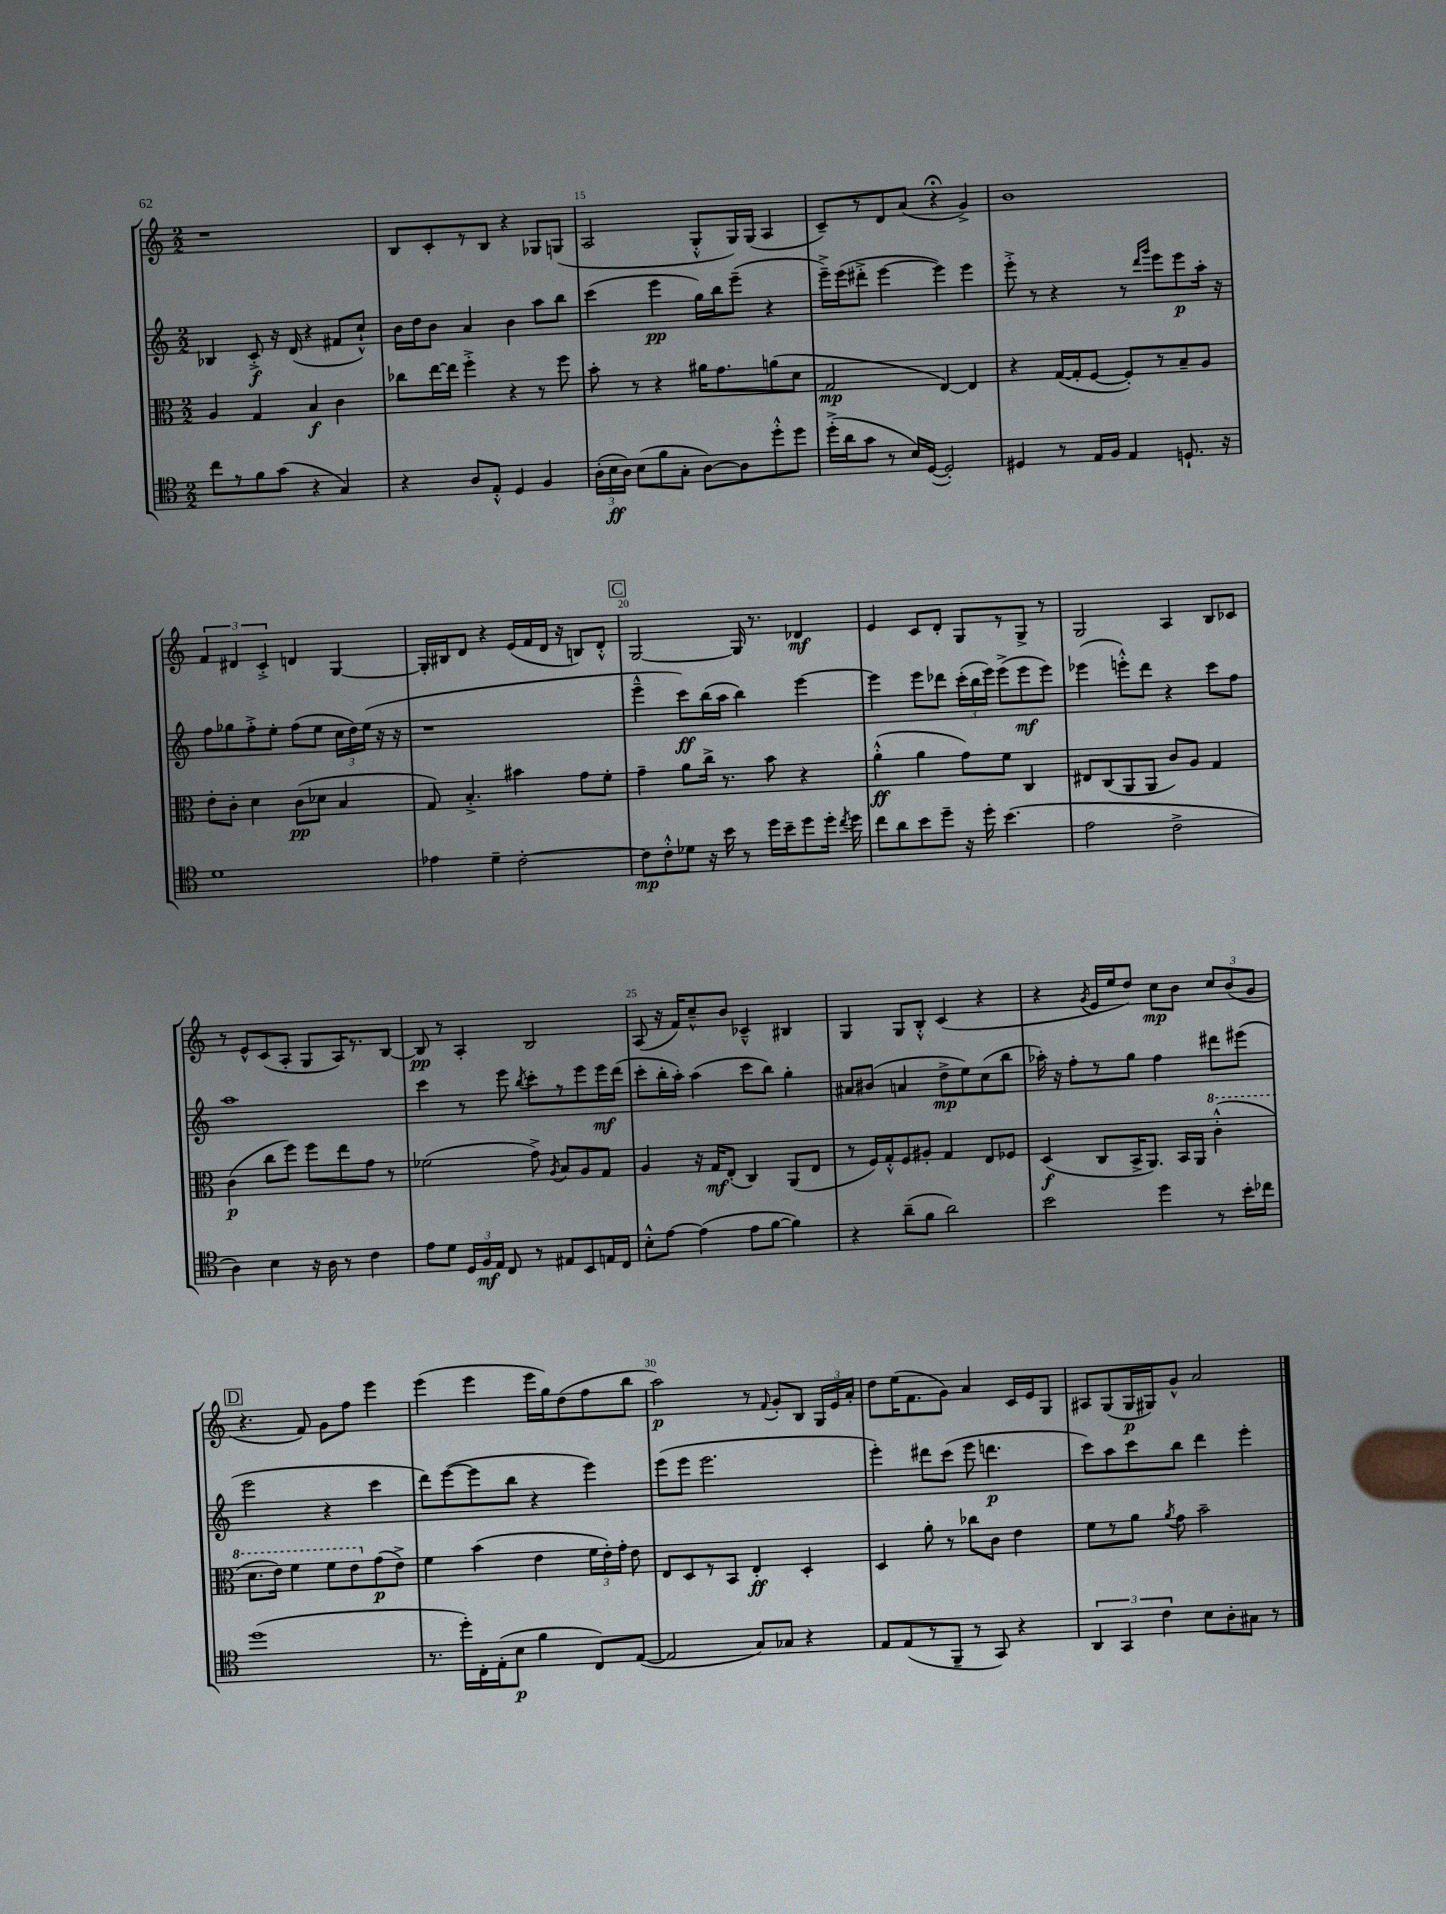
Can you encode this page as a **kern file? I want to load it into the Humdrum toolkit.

**kern	**kern	**kern	**kern
*staff4	*staff3	*staff2	*staff1
*clefC4	*clefC3	*clefG2	*clefG2
*k[]	*k[]	*k[]	*k[]
*M2/2	*M2/2	*M2/2	*M2/2
8cc\L	4A/	4B-/	1r
8r	.	.	.
8f\	4G/	8c'^/	.
(8g\J	.	16r	.
.	.	(16d/	.
4r	4B/	4r	.
4G/)	4c\	8f#/L	.
.	.	8cc`^^/J)	.
=	=	=	=
4r	8cc-\L	16b\LL	8B/L
.	.	16dd\J	.
.	[16ee\L	8b\J	8c'/
.	16ee\]JJ	.	.
8A/L	4ff'^\	4a/	8r
8E'^^/J	.	.	8B/J
4D/	4r	4b\	4r
4F/	8r	8aa\L	8G-/L
.	8ff\	8bb\J	(8G/J
=	=	=	=
(24A'\LL	8b'\	(4ccc\	2A/
24B\	.	.	.
24A\JJ)	.	.	.
(8B\L	8r	.	.
8f\	4r	4eee\	.
8G'\J	.	.	.
[8A\L)	16a#\LK	16gg\LL)	8G'^^/L
.	8.g\	16bb\J	.
8A\]	.	(8eee~\J	16G/L)
.	.	.	(16G/JJ
8dd'^^\	(8a\	4r	4A/
8dd\J	8d\J	.	.
=	=	=	=
(16dd'^\LL	2G/	16eee~^\LL)	8c~/L)
16a\J	.	(16eee\J	.
8g\J	.	8ddd#'^\J	8r
8r	.	[4eee\	8d/
16B/LL)	.	.	(8a/J
([16D/JJ	.	.	.
2D'/])	[4E/)	4eee\])	4r;
.	4E/]	4eee\	4g^/)
=	=	=	=
4D#/	4r	8eee'^\	1b
.	.	8r	.
8r	([16G/LL	4r	.
.	16G'/]J	.	.
16E/LL	[8F/J	.	.
16F/JJ	.	.	.
4E/	8F'/]L)	8r	.
.	.	16qqddd/LL	.
.	.	16qqggg/JJ	.
.	8r	8eee\L	.
8.D`/	8B~/	8eee\	.
.	8A/J	16aa'\Jk	.
16r	.	16r	.
=	=	=	=
1d	8e'\L	8ff\L	6f/
.	8c'\J	8gg-\	.
.	.	.	6d#/
.	4d\	8ff'^\	.
.	.	.	6c'^/
.	.	8ee'\J	.
.	(8c\L	(8ff\L	4d/
.	8d-\J	8ee\J	.
.	4B/	24cc\LL	[4G/
.	.	24dd\)	.
.	.	(24ee\JJ	.
.	.	16r	.
.	.	16r	.
=	=	=	=
4e-\	8G/)	1r	16G'/]LL
.	.	.	16B#/J
.	4.B'^/	.	8d/J
4d~\	.	.	4r
[2c'\	4b#\	.	(16e/LL
.	.	.	16f/
.	.	.	16d/JJ
.	.	.	16r
.	8g\L	.	8B/L)
.	8f'\J	.	8d'^^/J
=	=	=	=
8c\]L	4g~\	4eee~^^\	[2G/
8c'^^\	.	.	.
8d-\J	8a\L	8ccc\L)	.
16r	16cc^\Jk	(16bb\L	.
16b\	8.r	16aa\JJ	.
8r	.	4bb\)	16G/]
.	.	.	8.r
16dd\LL	8b\	.	.
16b~\J	.	.	.
8dd\	4r	[4eee\	4d-/
16dd'\Jk	.	.	.
8qcc/	.	.	.
16dd\	.	.	.
=	=	=	=
8cc\L	(4a'^^\	4eee\]	4e/
8a\	.	.	.
8b\	4a\	8eee\L	8c/L
8dd~\J	.	8ddd-\J	8d'/J
16r	8g\L)	(24ccc'\LL	8G/L
.	.	24bb\	.
16dd'\	.	.	.
.	.	24eee\JJ)	.
(4.b\	8f\J	(8eee^\L	8r
.	4C/	8eee\	8G^/J
.	.	8eee\J)	8r
=	=	=	=
2e\	8E#/L	(4eee-\	2G/
.	(8C/	.	.
.	8AA/	8eee'^^\L)	.
.	8AA/J	8ddd\J	.
2c^\	8c/L)	4r	4A/
.	8A/J	.	.
.	4G/	8ccc\L	8B/L
.	.	8ff\J	8c-/J
=	=	=	=
4A\)	(4c\	1aa	8r
.	.	.	8e^^/L
4B\	8cc\L	.	(8c/
.	8ff\J)	.	8A'/J
16r	8ff\L	.	8G/L
16A\	.	.	.
8r	8ee\	.	16A/K)
.	.	.	8.r
4c\	8g\J	.	.
.	8r	.	[8B/J
=	=	=	=
8e\L	(2f-\	4ccc\	8B/]
8d\J	.	.	8r
24D/LL	.	8r	4A'/
24F/	.	.	.
24E/JJ	.	.	.
8C/	.	8eee\	.
.	.	8qbb/	.
8r	8g^\)	8ccc'\L	2B/
.	8qA/	.	.
8E#/L	8B/L	8r	.
8BB/	8A/	8eee\	.
16E/L	8G/J	16eee\L	.
16C/JJ	.	(16ddd\JJ	.
=	=	=	=
8B'^^\L	4A/	8ccc'\L	(8A/
[8e\J	.	16bb'\L	16r
.	.	16aa'\JJ)	16f/LK)
(4e\]	16r	(4aa\	8cc~^^/
.	16G/LK	.	.
.	(8E'/J	.	8b/J
8e\L	4C/)	8ccc\L	4c-~^^/
[8f\J	.	8bb\J)	.
4f\])	(8AA/L	4gg'\	4B#/
.	8E/J	.	.
=	=	=	=
4r	8r	8a#/L	4G/
.	16F/LL)	(8b#/J	.
.	16G'^^/J	.	.
(8a~\L	8F/	4a/	8G/L
8f\J	8A#'/J	.	8B'^^/J
2a\)	4G/	8dd^\L	(4c/
.	.	8ee\)	.
.	8E/L	(8cc\	4r
.	8F-/J	8bb\J	.
=	=	=	=
2b\	(4D/	16aa-'\)	4r
.	.	16r	.
.	.	8ff'\L	.
.	.	.	8qg/
.	8C/L	8r	16e/LL
.	.	.	16ee/J
.	16BB^/K	8gg\J	8dd/J)
.	8.AA/J)	.	.
4dd\	.	4ff\	8cc\L
.	16BB/LL	.	8b\J
.	16AA/JJ	.	.
8r	(4cc'^^\	8ddd#\L	12cc/L
.	.	.	(12b/
16b'\LL	.	(8eee#\J	.
.	.	.	12g/J
16cc-\JJ	.	.	.
=	=	=	=
(1dd	8.dd\L	2eee\	4.r
.	16ee\Jk)	.	.
.	4ff\	.	.
.	.	.	8f/)
.	8ff\L	4r	8g\L
.	8ee\	.	8ff\J
.	(8g\	4ccc\	4eee\
.	8e^\J)	.	.
=	=	=	=
8.r	4f\	8ddd\L)	(4eee\
.	.	([8eee\	.
16dd'\LL)	.	.	.
16C'\	(4b\	8eee\]	4eee\
(16E'\J	.	.	.
8B\J	.	8bb\J	.
4f\	4e\	4r	16eee\LL
.	.	.	16gg\J)
.	.	.	(8dd\
8C/L)	24f\LL	4eee\)	8ff\
.	24e'\)	.	.
.	24g'\JJ	.	.
([8E/J	8e\	.	8bb\J
=	=	=	=
2E/]	8E/L	(8eee\L	2aa\)
.	8D/	8eee\J	.
.	8r	2.eee\	.
.	8BB/J	.	.
8G/L)	4E'/	.	8r
.	.	.	8qqf/
8G-/J	.	.	8g'/L
4r	4D'/	.	8B/J
.	.	.	24G/LL
.	.	.	24e/
.	.	.	24a'/JJ
=	=	=	=
8E/L	4D/	4eee'\)	8dd\L
(8E/	.	.	(16ee\K
.	.	.	8.f\
8r	8a'\	8ddd#\L	.
8FF~/J	8r	(8ccc\J	8g\J)
8r	8cc-\L	8eee\	4a/
8GG/)	8c\J	4.ddd\	.
4r	4e\	.	16c/LL
.	.	.	16e/J
.	.	.	8G/J
=	=	=	=
6AA/	8f\L	8ccc\L)	8A#/L
.	8r	8aa\	(8G/
6GG/	.	.	.
.	8a\J	8ccc\	16G/L
.	.	.	16G#/J)
6c\	.	.	.
.	8qa/	.	.
.	8g\	8bb\J	8g^^/J
8B\L	2b~\	4ddd\	2a/
8A'\	.	.	.
8G#\J	.	4eee'\	.
8r	.	.	.
==	==	==	==
*-	*-	*-	*-
